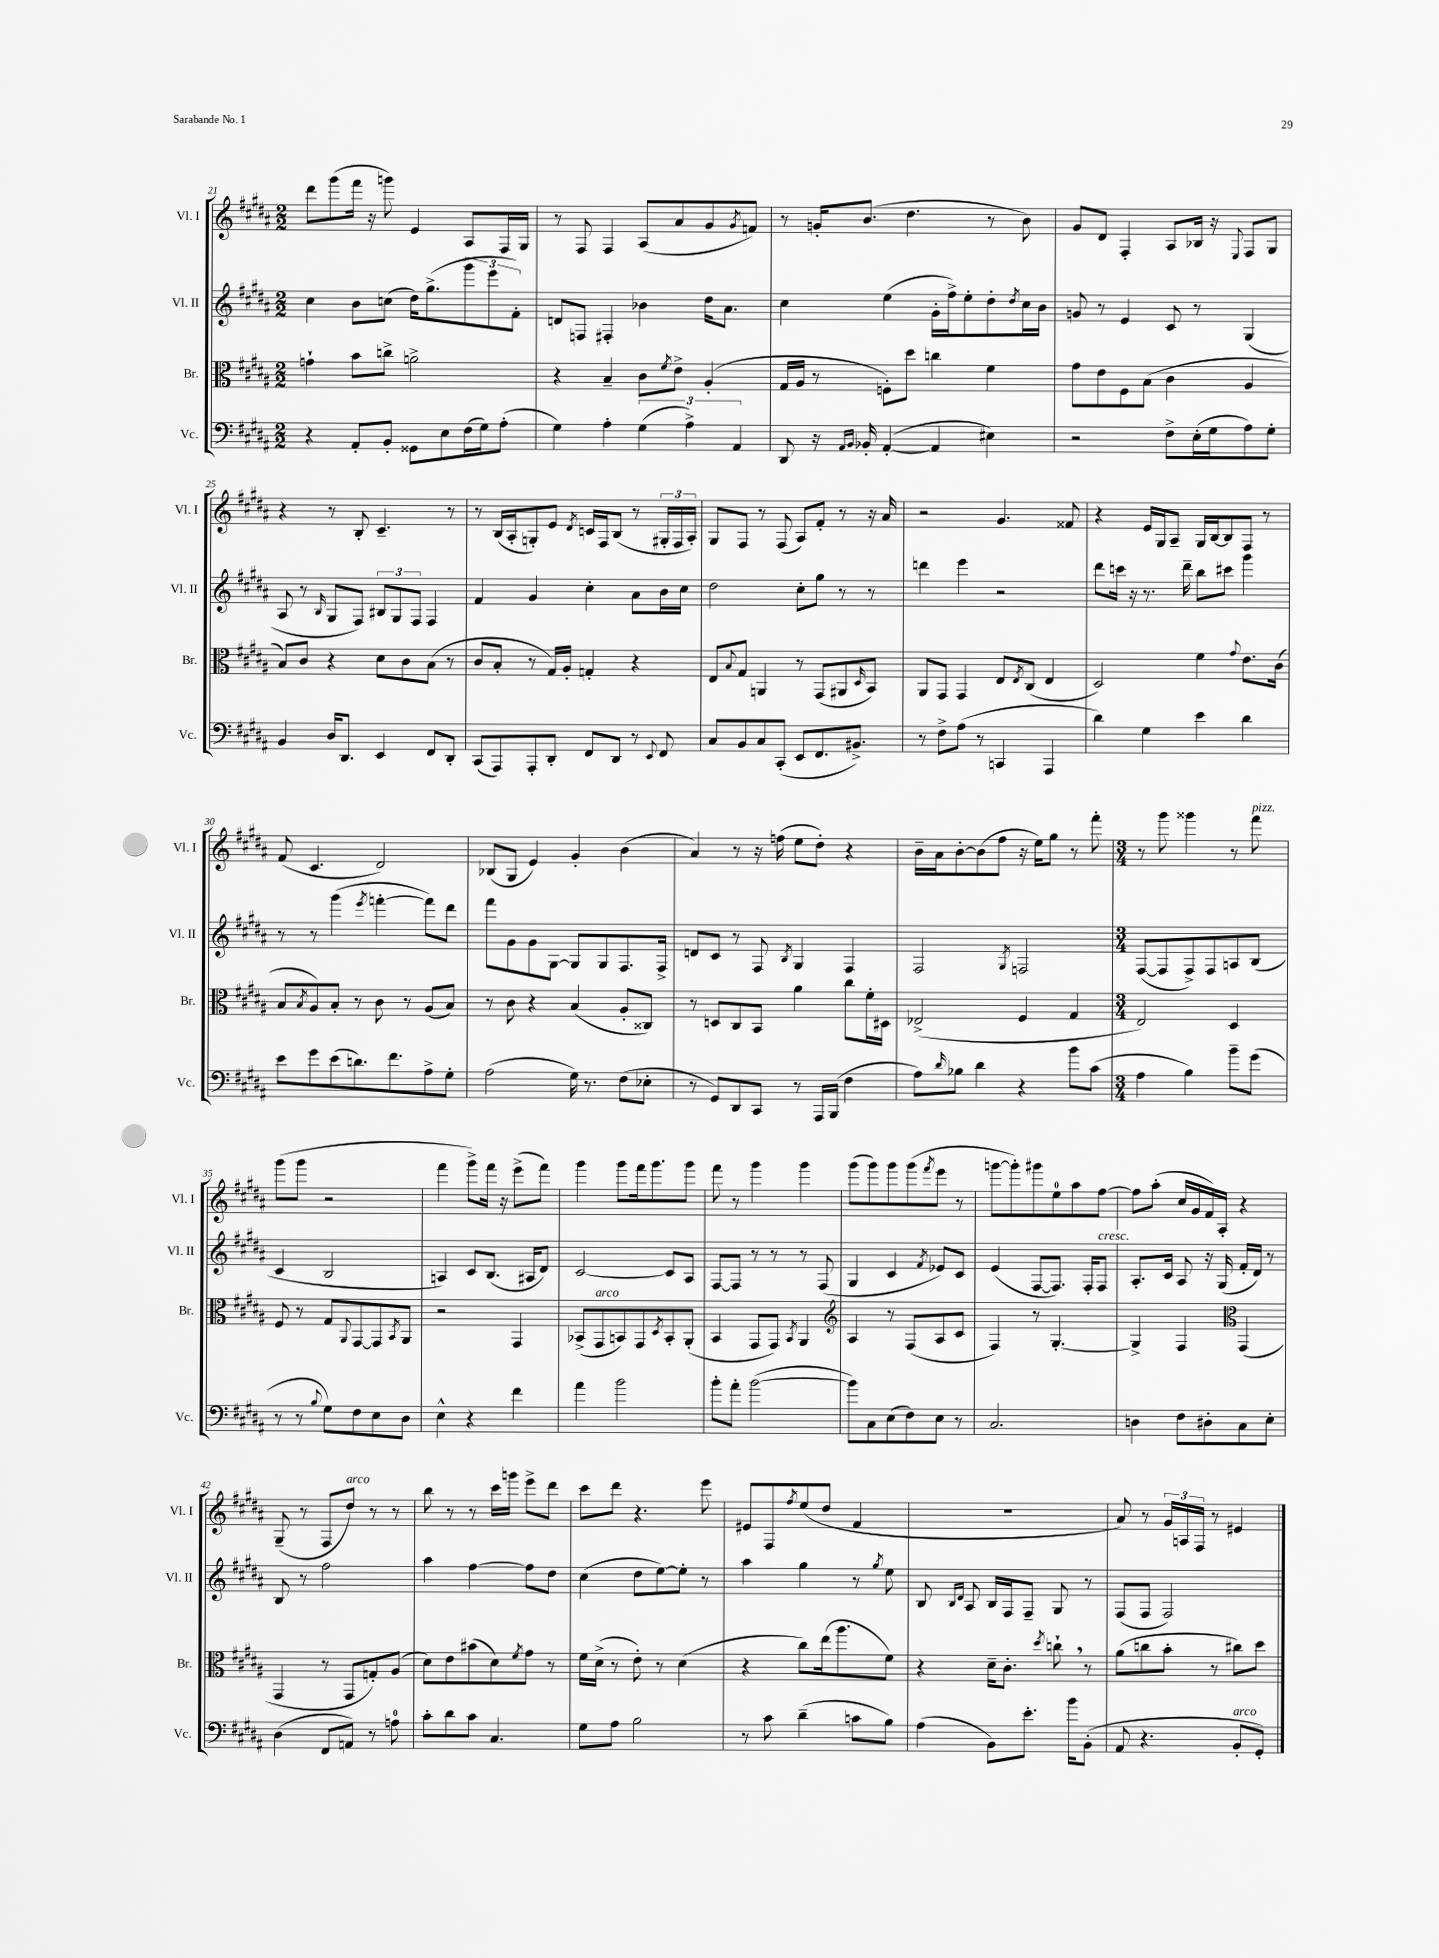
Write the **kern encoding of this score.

**kern	**kern	**kern	**kern
*part4	*part3	*part2	*part1
*staff4	*staff3	*staff2	*staff1
*I"Vc.	*I"Br.	*I"Vl. II	*I"Vl. I
*I'Vc.	*I'Br.	*I'Vl. II	*I'Vl. I
*clefF4	*clefC3	*clefG2	*clefG2
*k[f#c#g#d#a#]	*k[f#c#g#d#a#]	*k[f#c#g#d#a#]	*k[f#c#g#d#a#]
*M2/2	*M2/2	*M2/2	*M2/2
=21	=21	=21	=21
4r	4gn`\	4cc#\	8ddd#\L
.	.	.	(8ggg#\
8AA#'/L	8b\L	8b\L	16fff#\Jk
.	.	.	16r
8BB'/J	8ccn^\J	(8ccn\J	8gggn\)
8GG##X\L	2an^\	16dd#\KL)	4e/
.	.	(8.gg#^\	.
8E\	.	.	.
(16F#\L	.	12ggg#\	8A#/L
16G#\J)	.	.	.
.	.	12eee\	.
(8A#'\J	.	.	16F#/L
.	.	12f#'\J)	.
.	.	.	16G#/JJ
=22	=22	=22	=22
4G#\)	4r	8dn/L	8r
.	.	8Fn/J	8F#/
4A#'\	4B~/	4F#X'/	4F#/
(6G#\	8c#\L	4b-X\	(8A#/L
.	8qf#/	.	.
.	8e^\J	.	8a#/
6A#^\)	.	.	.
.	(4A#'/	16dd#\KL	8g#/
.	.	8.a#\J	.
6AA#/	.	.	.
.	.	.	8qg#/
.	.	.	8fn/J)
=23	=23	=23	=23
8DD#/	16G#/LL	4cc#\	8r
.	16A#/JJ	.	.
16r	8r	.	16gn'/KL
16qqAA#/LL	.	.	.
16qqBB/JJ	.	.	.
16BB-X'/	.	.	(8.b/J
([4AA#'/	8Fn'\L)	(4ee\	.
.	8dd#\J	.	4.dd#\
4AA#/]	4ccn\	16g#'\LL	.
.	.	16ff#^\J)	.
.	.	8ee'\	.
4E#X\)	4f#\	8dd#'\	8r
.	.	8qdd#/	.
.	.	16cc#\L	8b\)
.	.	16b\JJ	.
=24	=24	=24	=24
2r	8g#\L	8gn/	8g#/L
.	8e\	8r	8d#/J
.	8F#\	4e/	4F#'/
.	(8B\J	.	.
8F#^\L	4c#\	8c#/	8A#/L
(16E'\L	.	8r	16B-X/Jk
16G#\J	.	.	16r
.	.	.	8qqE/
8A#\)	4A#/	(4G#/	8F#/L
8G#'\J	.	.	8G#/J
!!LO:LB:g=z
=25	=25	=25	=25
4BB/	8B/L)	8A#/	4r
.	8c#/J	8r	.
.	.	16qqB/	.
16D#/KL	4r	8G#/L	8r
8.DD#/J	.	.	.
.	.	8F#/J)	8B'/
4EE/	8d#\L	12B#X/L	4.c#~/
.	.	12G#/	.
.	8c#\	.	.
.	.	12F#/J	.
8FF#/L	(8B\J	4F#/	.
8DD#'/J	8r	.	8r
=26	=26	=26	=26
(8CC#/L	8c#/L	4f#/	8r
8AAA#/)	8B'/J	.	(16B/LL
.	.	.	16A#'/J
8AAA#'/	8r	4g#/	8Gn'/)
8DD#'/J	16G#/LL)	.	8e/J
.	16A#'/JJ	.	.
.	.	.	8qd#/
8FF#/L	4Gn'/	4cc#'\	16cn/LL
.	.	.	16F#/J
8DD#/J	.	.	(8B/J
8r	4r	8a#\L	8r
8qqEE/	.	.	.
8FF#/	.	16b\L	24G#X'/LL
.	.	.	24F#/
.	.	16cc#\JJ	.
.	.	.	24A#'/JJ)
=27	=27	=27	=27
8C#/L	8E/L	2dd#\	8G#/L
.	8qqB/	.	.
8BB/	8G#/J	.	8F#/J
8C#/	4AAn/	.	8r
(8CC#'/J	.	.	(8F#/
8EE/L	8r	8cc#'\L	8A#/L)
8.FF#/	(8GG#/L	8gg#\J	8f#'/J
.	8AA#X/	8r	8r
8.BB#X^/J)	.	.	.
.	16qqD#/	.	.
.	8BB/J)	8r	16r
.	.	.	16a#/
=28	=28	=28	=28
8r	8AA#/L	4dddn\	2r
8F#^\L	8GG#/J	.	.
(8A#\J	4GG#/	4eee\	.
8r	.	.	.
4CCn/	8E/L	2r	4.g#/
.	8qE/	.	.
.	(8C#/J	.	.
4AAA#/	4E/	.	.
.	.	.	8f##X/
=29	=29	=29	=29
4d#\)	2D#/)	8ddd#\L	4r
.	.	16cccn\Jk	.
.	.	16r	.
4G#\	.	8.r	16e/LL
.	.	.	16G#/J
.	.	.	8A#~/J
.	.	16ddd#~\	.
4e\	4f#\	8bb\L	16G#/LL
.	.	.	[16B/J
.	.	8ccc#X\J	8B/]
.	8qqg#/	.	.
4d#\	8.e\L	4ggg#\	8F#/J
.	.	.	8r
.	(16c#\Jk	.	.
!!LO:LB:g=z
=30	=30	=30	=30
8e\L	8B/L	8r	(8f#/
.	8qB/	.	.
8g#\	8A#/)	8r	4.c#/
(8e\	8B'/J	(4ggg#\	.
8.dn\)	8r	.	.
.	.	8qeee/	.
.	8c#\	[4fffn'\	2d#/)
8.f#\	.	.	.
.	8r	.	.
8A#^\	(8A#/L	8fff\L])	.
8G#'\J	8B/J)	8ddd#\J	.
=31	=31	=31	=31
(2A#\	8r	8fff#\L	(8B-X/L
.	8c#\	8g#\	8G#/J
.	4r	8g#\	4e/)
.	.	[8G#\J	.
16G#\)	(4B/	8G#/L]	4g#'/
8.r	.	.	.
.	.	8G#/	.
(8F#\L	8A#'/L	8.F#/	(4b\
8E-X'\J	8C##X/J)	.	.
.	.	16F#^/Jk	.
=32	=32	=32	=32
8r	8r	8dn/L	4a#/)
8GG#/L)	8Dn/L	8c#/J	.
8DD#/	8C#/	8r	8r
8CC#/J	8BB/J	8F#/	16r
.	.	.	(16ffn\
.	.	8qB/	.
8r	4a#\	4G#/	8ee\L
16AAA#/LL	.	.	8dd#'\J)
(16BBB/JJ	.	.	.
4F#\	8cc#\L	4F#/	4r
.	16f#'\L	.	.
.	16D#X\JJ	.	.
=33	=33	=33	=33
8A#\L)	(2E-X^/	2F#/	16b~\LL
.	.	.	16a#\J
16qqd#/	.	.	.
8B-X\J	.	.	[8b'\
4d#\	.	.	(8b\]
.	.	.	8ff#\J
.	.	8qG#/	.
4r	4F#/	2Fn/	16r
.	.	.	16ee\KL)
.	.	.	8gg#\J
8b\L	4G#/	.	8r
(8c#\J	.	.	8fff#'\
=34	=34	=34	=34
*M3/4	*M3/4	*M3/4	*M3/4
4A#\	2E/)	([8F#/L	8r
.	.	8F#/]	8ggg#\
4B\)	.	8F#^/)	4ggg##X\
.	.	8F#/	.
8b~\L	4D#/	8An/	8r
!	!	!	!LO:TX:a:i:t=pizz.
(8g#\J	.	(8B/J	8fff#\
!!LO:LB:g=z
=35	=35	=35	=35
8r	8F#/	4c#/	(8ggg#\L
8r	8r	.	8ggg#\J
8qqB/	.	.	.
8G#\L)	8G#/L	2B/	2r
.	8qqAA#/	.	.
8F#\	[8GG#/	.	.
8E\	8GG#/]	.	.
.	8qBB/	.	.
8D#\J	8AA#/J	.	.
=36	=36	=36	=36
4E^^\	2r	4An/)	4fff#\
4r	.	8c#/L	8ggg#^\L)
.	.	(8.B/J	16fff#\Jk
.	.	.	16r
4f#\	4GG#/	.	(8eee^\L
.	.	16A#X/KL	.
.	.	8d#/J)	8fff#\J)
=37	=37	=37	=37
4a#\	(8BB-X^/L	[2c#/	4ggg#\
!	!LO:TX:a:i:t=arco	!	!
.	8GG#/	.	.
2b\	8BBn/)	.	8ggg#\L
.	8GG#/	.	16fff#\k
.	.	.	8.ggg#\
.	8qD#/	.	.
.	8BB'/	8c#/L]	.
.	(8AA#'/J	8A#/J	8ggg#\J
=38	=38	=38	=38
8b'\L	4BB/	[8F#/L	8fff#\
8a#'\J	.	8F#/J]	8r
([2b\	8GG#/L	8r	4ggg#\
.	8GG#/J)	8r	.
.	8qBB/	.	.
.	4AA#/	8r	4ggg#\
.	.	(8F#/	.
=39	=39	=39	=39
*	*clefG2	*	*
8b\L])	4A#/	4G#/	(8ggg#\L
8C#\	.	.	8ggg#\)
(8E\	8r	4c#/	8ggg#\
8F#\)	(8F#/L	.	(8ggg#\
.	.	8qf#/	8qfff#/
8E\J	8A#/	8e-X/L)	8eee\J
8r	8c#/J	8c#/J	8r
=40	=40	=40	=40
2.C#/	4F#/)	(4e/	[8gggn\L
.	.	.	8ggg'\])
.	8r	[8F#/L	8ggg#X\
.	[4.G#'/	8.F#/J])	8ee\
.	.	.	8aa#\
.	.	16F#'/KL	.
!	!	!LO:TX:a:i:t=cresc.	!
.	.	8F#/J	[8ff#\J
=41	=41	=41	=41
4Dn\	4G#^/]	8.A#'/L	8ff#\L]
.	.	.	(8aa#'\J
.	.	16c#/Jk	.
8F#\L	4F#/	8A#/	16cc#/LL
.	.	.	16g#/
8D#X'\	.	16r	16f#/)
.	.	(16G#/	16A#'/JJ
*	*clefC3	*	*
8C#\	(4GG#/	16f#'/LL	4r
.	.	16d#/JJ)	.
8E'\J	.	8r	.
!!LO:LB:g=z
=42	=42	=42	=42
(4D#\	4GG#/	8B/	(8G#~/
.	.	8r	8r
8FF#/L	8r	2ff#\	8F#/L
!	!	!	!LO:TX:a:i:t=arco
8AAn/J)	8GG#/L	.	8dd#/J)
8r	8Gn'/)	.	8r
8An\	(8A#/J	.	8r
=43	=43	=43	=43
8c#'\L	8d#\L)	4aa#\	8bb\
8d#\	8e\	.	8r
8c#\J	(8b#X\	[4ff#\	8r
4.C#/	8d#\)	.	16ccc#\LL
.	.	.	16gggn\JJ
.	8qf#/	.	.
.	8g#\J	8ff#\L]	8eee^\L
.	8r	8dd#\J	8ddd#\J
=44	=44	=44	=44
8G#\L	16f#\LL	(4cc#\	8ccc#\L
.	(16d#^\JJ	.	.
8A#\J	8r	.	8ddd#\J
2B\	8e'\)	8dd#\L	4.r
.	8r	[8ee\)	.
.	(4d#\	8ee'\J]	.
.	.	8r	8eee\
=45	=45	=45	=45
8r	4r	4aa#\	8e#X/L
8c#\	.	.	8F#/
.	.	.	8qff#/
(4d#~\	8cc#\L)	4gg#\	(8ee/
.	(16ee\k	.	8dd#/J
.	8.aa#\	.	.
8cn\L	.	8r	4f#/
.	.	8qgg#/	.
8B\J)	8f#\J)	8ee\	.
=46	=46	=46	=46
(4A#\	4r	8B/	2.r
.	.	16qqB/LL	.
.	.	16qqd#/JJ	.
.	.	8A#/	.
8BB\L)	16d#~\KL	16B/LL	.
.	8.c#'\J	16F#/J	.
8.e'\J	.	8F#~/J	.
.	8qdd#/	.	.
.	8ccn`,\	8G#/	.
16b\KL	.	.	.
(8BB'\J	8r	8r	.
=47	=47	=47	=47
8AA#/	(8a#\L	(8F#/L	8a#/)
4.r	8ccn\	8F#/J	8r
.	8b'\J	2F#/)	24g#/LL
.	.	.	24An/
.	.	.	24F#/JJ
.	8r	.	8r
!LO:TX:a:i:t=arco	!	!	!
8BB'/L	8cc#X\L)	.	4e#X/
8GG#'/J)	8dd#\J	.	.
==	==	==	==
*-	*-	*-	*-
